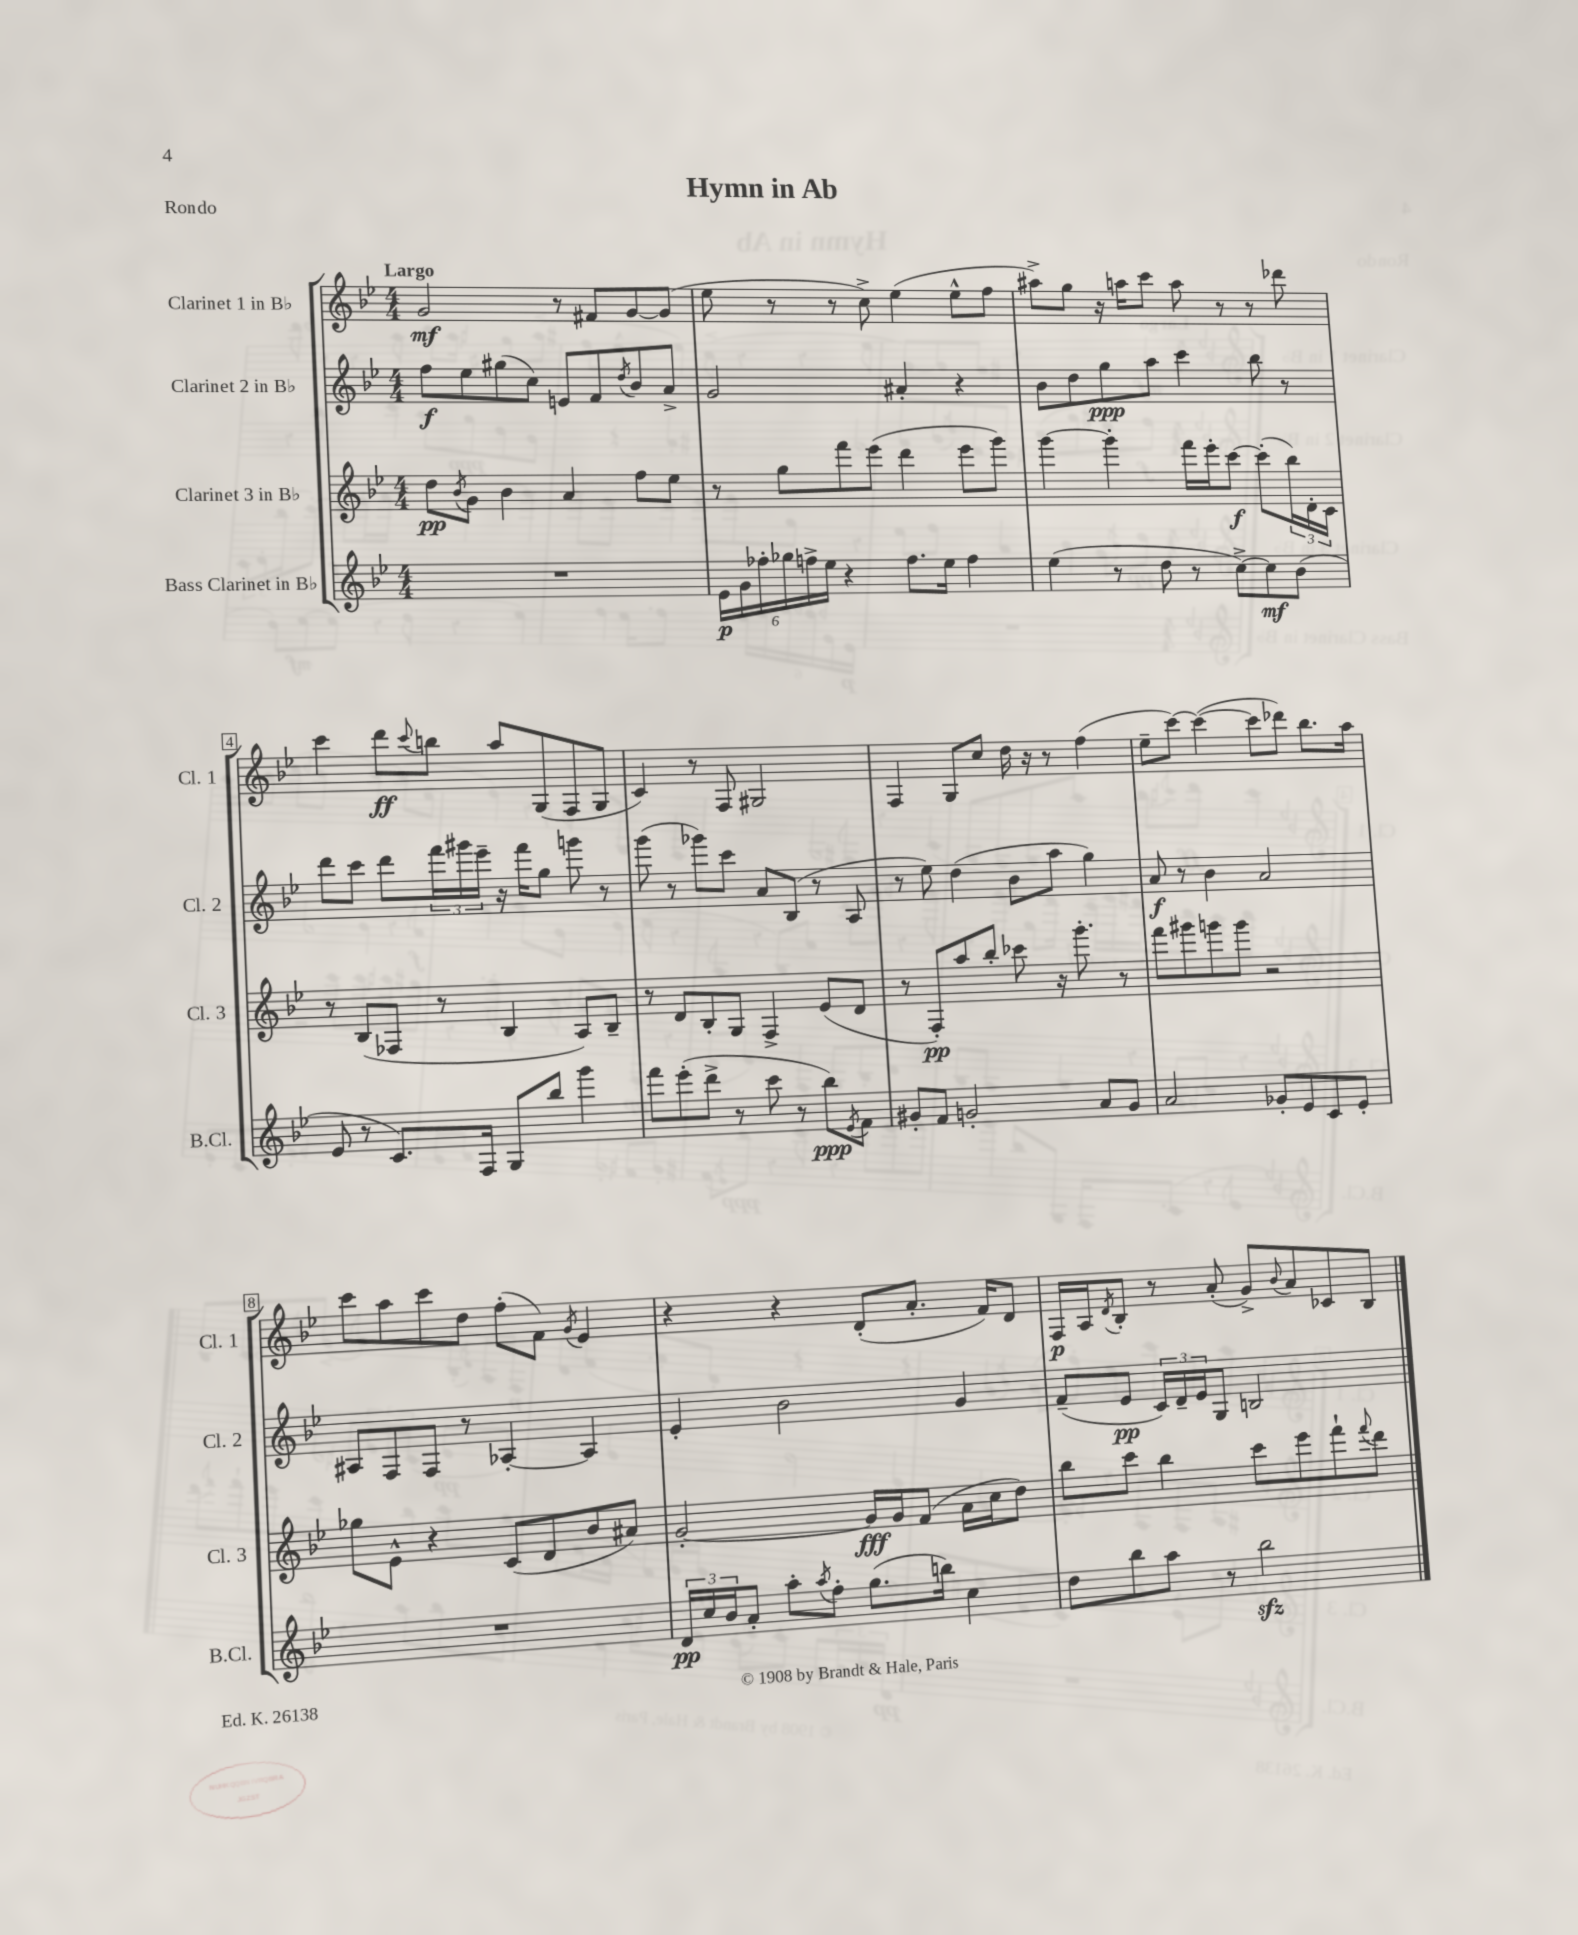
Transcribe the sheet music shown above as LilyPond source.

\header { title = "Hymn in Ab" piece = "Rondo" }
<<
\new StaffGroup <<
\new Staff = "s0" \with { instrumentName = "Clarinet 1 in Bb" shortInstrumentName = "Cl. 1" } {
    \clef treble \key bes \major \numericTimeSignature \time 4/4 \tempo "Largo"
    g'2\mf r8 fis'8 g'8~ g'8( |
    ees''8 r8 r8 c''8->) ees''4( ees''8-^ f''8 |
    ais''8->) g''8 r16 a''16 c'''8 a''8 r8 r8 des'''8 |
    c'''4 d'''8\ff \appoggiatura { c'''8 } b''8 a''8 g8( f8 g8 |
    c'4) r8 f8 gis2 |
    f4 g8 c''8 d''16 r16 r8 f''4( |
    ees''8-- c'''8~) c'''4~( c'''8 des'''8) bes''8. a''16 |
    c'''8 a''8 c'''8 d''8 f''8-.( f'8) \acciaccatura { g'8 } ees'4 |
    r4 r4 d'8-.( a'8.-. f'16) d'8 |
    f16\p a16 \acciaccatura { d'8 } bes8-. r8 a'8-.( g'8->) \appoggiatura { bes'8 } a'8 ces'8 bes8 \bar "|." |
}
\new Staff = "s1" \with { instrumentName = "Clarinet 2 in Bb" shortInstrumentName = "Cl. 2" } {
    \clef treble \key bes \major \numericTimeSignature \time 4/4
    f''8\f ees''8 gis''8( c''8) e'8 f'8 \acciaccatura { d''8 } bes'8 a'8-> |
    g'2 ais'4-. r4 |
    bes'8 d''8 g''8\ppp a''8 c'''4 bes''8 r8 |
    d'''8 c'''8 d'''8 \tuplet 3/2 { f'''16 gis'''16 ees'''16-- } r16 f'''16 g''8 g'''8 r8 |
    g'''8( r8 ges'''8) c'''8 a'8 bes8( r8 a8 |
    r8 ees''8) d''4( bes'8 a''8 g''4) |
    a'8\f r8 bes'4 a'2 |
    ais8 f8 f8 r8 aes4~-. aes4 |
    ees'4-. bes'2 g'4 |
    f'8--( ees'8\pp \tuplet 3/2 { c'16) d'16-- ees'16 } g8 b2 \bar "|." |
}
\new Staff = "s2" \with { instrumentName = "Clarinet 3 in Bb" shortInstrumentName = "Cl. 3" } {
    \clef treble \key bes \major \numericTimeSignature \time 4/4
    d''8\pp \acciaccatura { bes'8 } g'8 bes'4 a'4 f''8 ees''8 |
    r8 g''8 f'''8 ees'''8( d'''4 ees'''8 g'''8) |
    g'''4~ g'''4-. f'''16 ees'''16-. c'''8~\f c'''8-.( \tuplet 3/2 { bes''16) d'16-. c'16 } |
    r8 bes8( fes8 r8 bes4 a8) bes8-- |
    r8 d'8 bes8-. g8 f4-> ees'8( d'8 |
    r8 f8-.\pp) a''8 bes''8-. ces'''8 r16 g'''8.-. r8 |
    f'''8 gis'''8 g'''8 g'''8 r2 |
    ges''8 ees'8-^ r4 c'8( d'8 bes'8 ais'8) |
    g'2~-. g'16\fff g'16 f'8( a'16 c''16 d''8) |
    bes''8 c'''8 bes''4 c'''8 ees'''8 f'''8-! \appoggiatura { f'''8 } d'''8 \bar "|." |
}
\new Staff = "s3" \with { instrumentName = "Bass Clarinet in Bb" shortInstrumentName = "B.Cl." } {
    \clef treble \key bes \major \numericTimeSignature \time 4/4
    R1 |
    \tuplet 6/4 { ees'16\p g'16 fes''16-. ges''16 f''16-> ees''16 } r4 f''8. ees''16 f''4 |
    ees''4( r8 d''8 r8 c''8~->) c''8\mf bes'8( |
    ees'8 r8 c'8.) f16 g8 bes''8 g'''4 |
    f'''8 ees'''8-.( d'''8-> r8 c'''8 r8 bes''8\ppp) \acciaccatura { ees'8 } f'8 |
    gis'8-. f'8 g'2-. a'8 g'8 |
    a'2 ges'8-. ees'8 c'8 ees'8-. |
    R1 |
    \tuplet 3/2 { d'16\pp c''16 bes'16 } a'8-. a''8-. \acciaccatura { a''8 } f''8-. g''8.( b''16) c''4 |
    d''8 bes''8 a''8 r8 bes''2\sfz \bar "|." |
}
>>
>>
\layout { \context { \Score \override BarNumber.stencil = #(make-stencil-boxer 0.1 0.3 ly:text-interface::print) } }
